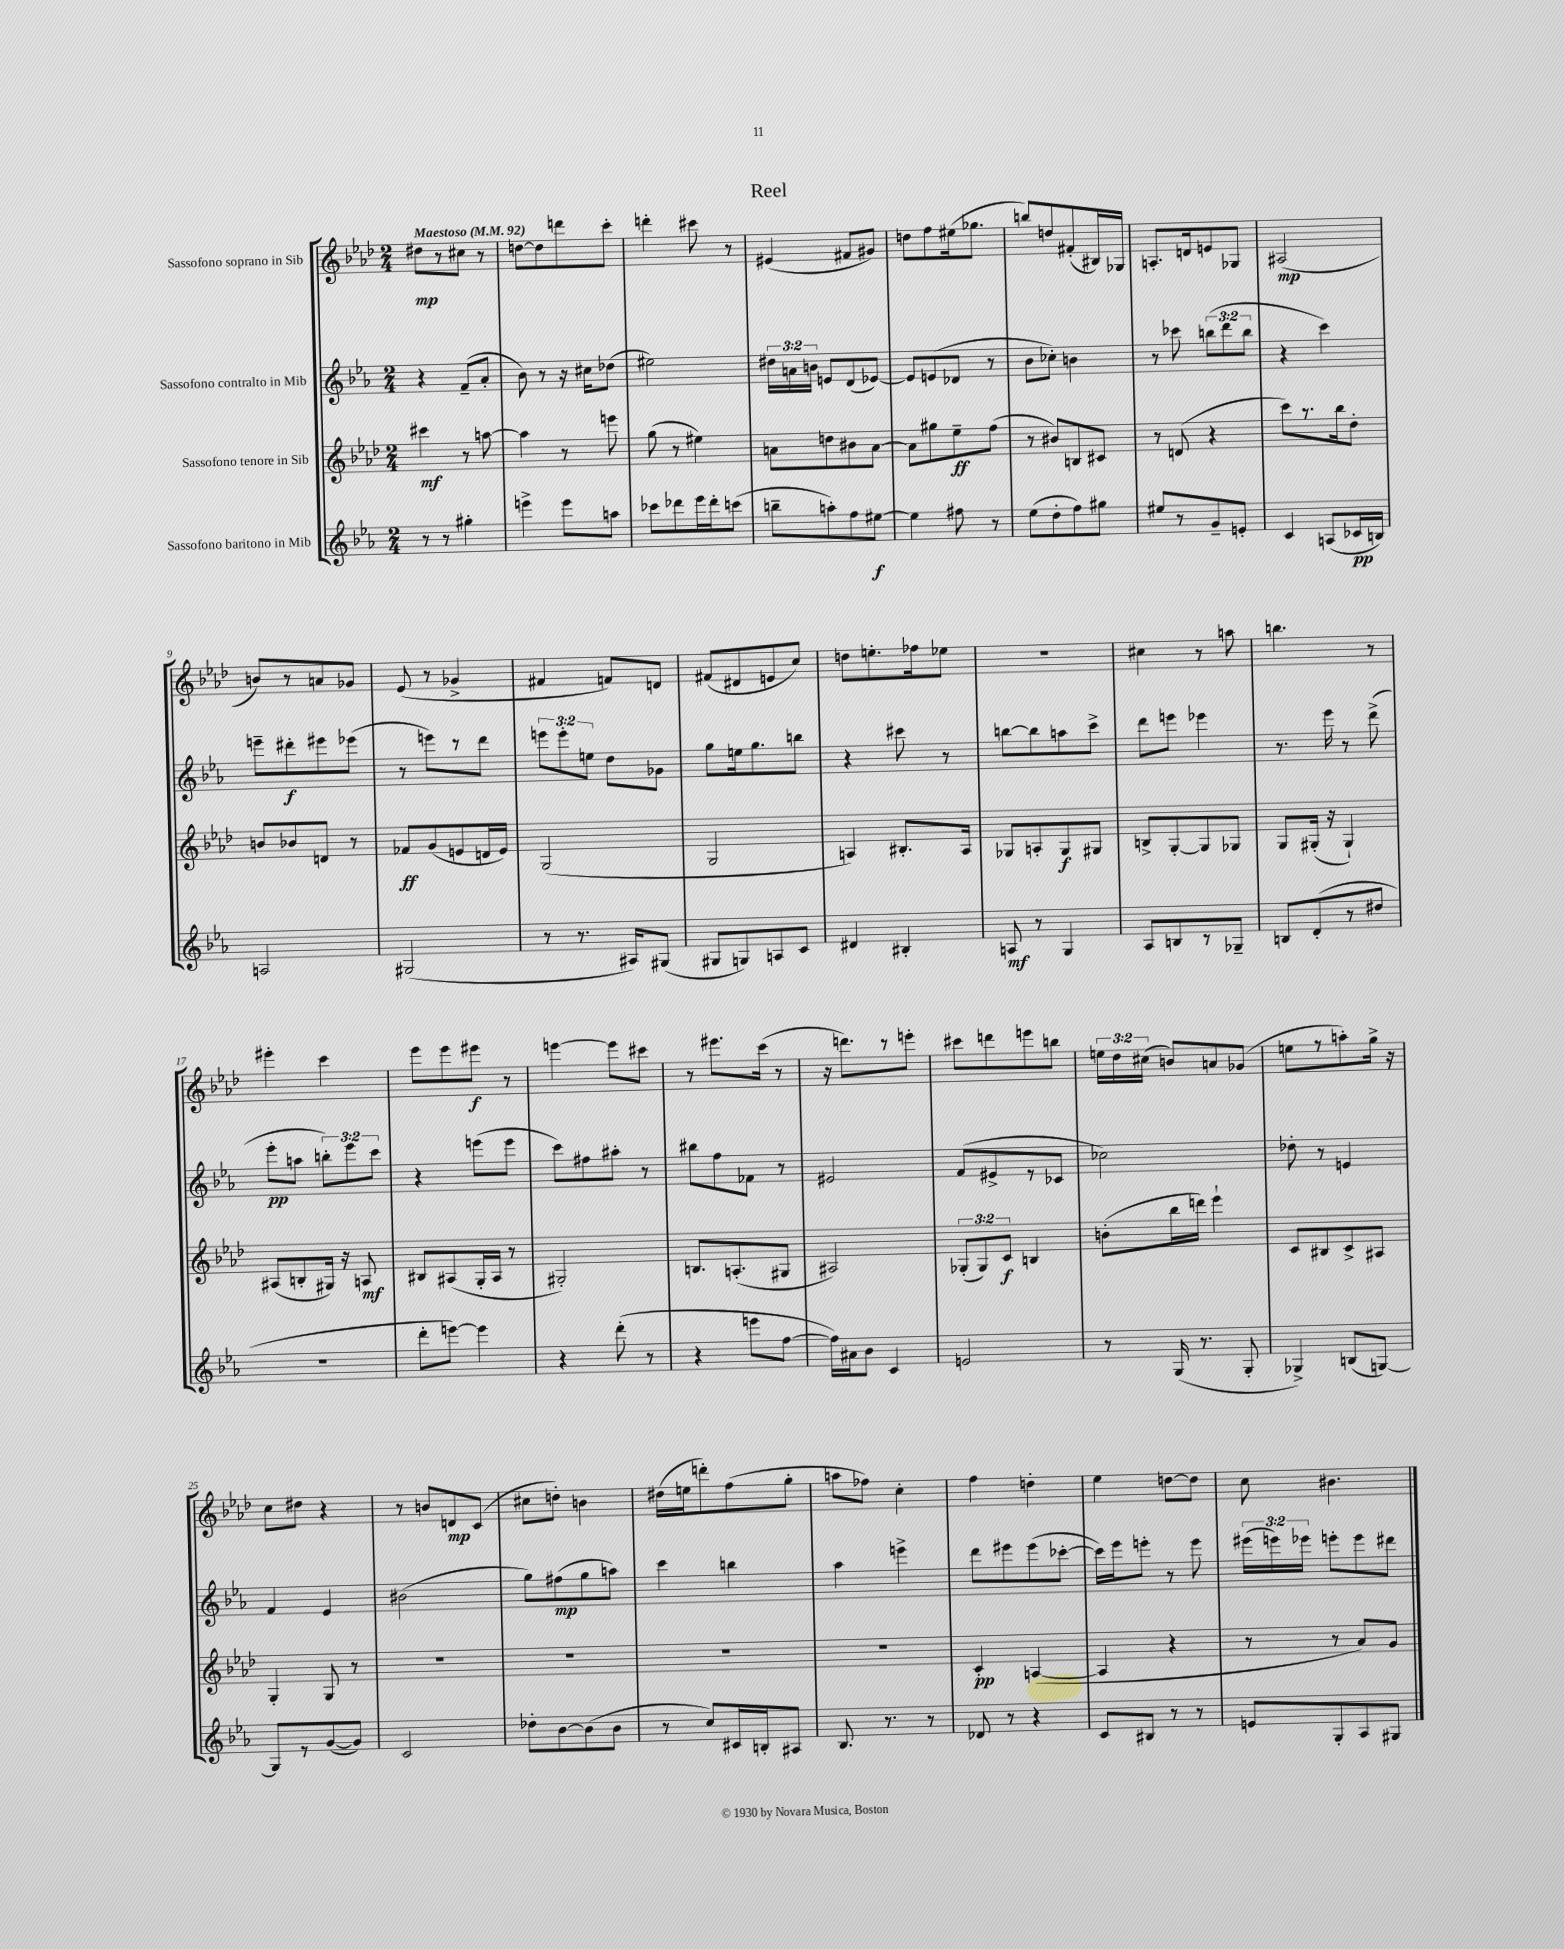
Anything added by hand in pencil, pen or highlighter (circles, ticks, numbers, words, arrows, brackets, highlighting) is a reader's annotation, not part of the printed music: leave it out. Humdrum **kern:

**kern	**dynam	**kern	**dynam	**kern	**dynam	**kern	**dynam
*part4	*part4	*part3	*part3	*part2	*part2	*part1	*part1
*staff4	*staff4	*staff3	*staff3	*staff2	*staff2	*staff1	*staff1
*I"Sassofono baritono in Mib	*	*I"Sassofono tenore in Sib	*	*I"Sassofono contralto in Mib	*	*I"Sassofono soprano in Sib	*
*clefG2	*	*clefG2	*	*clefG2	*	*clefG2	*
*k[b-e-a-]	*	*k[b-e-a-d-]	*	*k[b-e-a-]	*	*k[b-e-a-d-]	*
*M2/4	*	*M2/4	*	*M2/4	*	*M2/4	*
*MM92	*	*MM92	*	*MM92	*	*MM92	*
=1	=1	=1	=1	=1	=1	=1	=1
!	!	!	!	!	!	!LO:TX:a:B:t=Maestoso	!
8r	.	4ccc#X\	mf	4r	.	8dd#X\L	mp
8r	.	.	.	.	.	8r	.
4gg#X'\	.	8r	.	(8f~/L	.	8cc#X\J	.
.	.	[8aan\	.	8a-'/J	.	8r	.
=2	=2	=2	=2	=2	=2	=2	=2
4eeen^\	.	4aa\]	.	8b-\)	.	[8ddn\L	.
.	.	.	.	8r	.	8dd\]	.
8eee\L	.	8r	.	16r	.	8dddn\	.
.	.	.	.	16cc#X\KL	.	.	.
8aan\J	.	8eeen\	.	(8dd-X\J	.	8ccc'\J	.
=3	=3	=3	=3	=3	=3	=3	=3
8ccc-X\L	.	(8gg\	.	2ee#X\)	.	4dddn'\	.
8ddd-X\	.	8r	.	.	.	.	.
16eee-\L	.	4ee#X\)	.	.	.	8ccc#X\	.
16ddd-'\J	.	.	.	.	.	.	.
(8cccn\J	.	.	.	.	.	8r	.
=4	=4	=4	=4	=4	=4	=4	=4
8bbn~\L	.	8an\L	.	24dd#X\LL	.	(4e#X/	.
.	.	.	.	24an\	.	.	.
.	.	.	.	24bn\JJ	.	.	.
8aan'\)	.	8ddn\	.	8en/L	.	.	.
8ff\	.	8b#X\	.	(8d/	.	8f#X/L	.
[8ee#X\J	f	[8a\J	.	[8e-X/J)	.	8g#X/J)	.
=5	=5	=5	=5	=5	=5	=5	=5
4ee#\]	.	8a\L]	.	8e-/L]	.	8ddn\L	.
.	.	8gg#X\	.	(8en/	.	8ff\	.
8ff#X\	.	8ee-~\	ff	8d-X/J	.	(16ee#X\k	.
.	.	.	.	.	.	8.gg-X\J	.
8r	.	(8ff\J	.	8r	.	.	.
=6	=6	=6	=6	=6	=6	=6	=6
(8ee-\L	.	8r	.	8b-\L	.	8bbn/L)	.
8dd'\	.	8b#X/L)	.	8cc-X'\J)	.	8ddn/	.
8ff\)	.	8Bn/	.	4bn\	.	(8f#X'/	.
8gg#X\J	.	8c#X/J	.	.	.	16B#X/L)	.
.	.	.	.	.	.	16G-X/JJ	.
=7	=7	=7	=7	=7	=7	=7	=7
8ee#X/L	.	8r	.	8r	.	8.An'/L	.
8r	.	(8dn/	.	8ccc-X\	.	.	.
.	.	.	.	.	.	16dn/k	.
8g~/	.	4r	.	(12bbn\L	.	8en/	.
.	.	.	.	12ddd\	.	.	.
8en'/J	.	.	.	.	.	8G-X/J	.
.	.	.	.	12bb\J	.	.	.
=8	=8	=8	=8	=8	=8	=8	=8
4c/	.	8ccc\L)	.	4r	.	(2A#X/	mp
.	.	8.r	.	.	.	.	.
(8An/L	.	.	.	4ccc\)	.	.	.
.	.	16bb-\k	.	.	.	.	.
16c-X/L	pp	8dd-'\J	.	.	.	.	.
16Bn/JJ)	.	.	.	.	.	.	.
!!LO:LB:g=z
=9	=9	=9	=9	=9	=9	=9	=9
2An/	.	8bn/L	.	8eeen~\L	.	8bn/L)	.
.	.	8b-X/	.	8ddd#X'\	f	8r	.
.	.	8dn/J	.	8eee#X\	.	8an/	.
.	.	8r	.	(8eee-X\J	.	8g-X/J	.
=10	=10	=10	=10	=10	=10	=10	=10
(2G#X/	.	8f-X/L	ff	8r	.	(8e-/	.
.	.	(8g/	.	8eeen\L)	.	8r	.
.	.	8en/	.	8r	.	4g-X^/	.
.	.	16dn/L	.	8ddd\J	.	.	.
.	.	16e/JJ)	.	.	.	.	.
=11	=11	=11	=11	=11	=11	=11	=11
8r	.	(2G/	.	12eeen\L	.	4f#X/	.
.	.	.	.	12eee'\	.	.	.
8.r	.	.	.	.	.	.	.
.	.	.	.	12een\J	.	.	.
.	.	.	.	8dd\L	.	8fn/L)	.
16A#X/KL)	.	.	.	.	.	.	.
(8G#X/J	.	.	.	8g-X\J	.	8dn/J	.
=12	=12	=12	=12	=12	=12	=12	=12
8G#X/L	.	2G/	.	8gg\L	.	(8f#X/L	.
8Gn/)	.	.	.	16een\k	.	8d#X/	.
.	.	.	.	8.gg\	.	.	.
8An/	.	.	.	.	.	8en/	.
8c/J	.	.	.	8bbn\J	.	8cc/J)	.
=13	=13	=13	=13	=13	=13	=13	=13
4d#X/	.	4An/)	.	4r	.	8ddn\L	.
.	.	.	.	.	.	8.een'\	.
4B#X'/	.	8.B#X'/L	.	8ccc#X\	.	.	.
.	.	.	.	.	.	16ff-X\k	.
.	.	.	.	8r	.	8ee-X\J	.
.	.	16A/Jk	.	.	.	.	.
=14	=14	=14	=14	=14	=14	=14	=14
8An/	mf	8G-X/L	.	[8bbn\L	.	2r	.
8r	.	8An'/	.	8bb\]	.	.	.
4G/	.	8G-/	f	8aan\	.	.	.
.	.	8G#X/J	.	8ccc^\J	.	.	.
=15	=15	=15	=15	=15	=15	=15	=15
8A-/L	.	8Bn^/L	.	8ddd\L	.	4cc#X\	.
8Bn/	.	[8G'/	.	8eeen\J	.	.	.
8r	.	8G/]	.	4eee-X\	.	8r	.
8G-X~/J	.	8G-X/J	.	.	.	8aan\	.
=16	=16	=16	=16	=16	=16	=16	=16
8Bn/L	.	8G/L	.	8.r	.	4.bbn\	.
(8d'/	.	(16G#X'/Jk	.	.	.	.	.
.	.	16r	.	16eee-\	.	.	.
8r	.	4G#`/)	.	8r	.	.	.
8dd#X/J	.	.	.	(8ddd^\	.	8r	.
!!LO:LB:g=z
=17	=17	=17	=17	=17	=17	=17	=17
2r	.	(8A#X/L	.	8eee-'\L	pp	4eee#X'\	.
.	.	8Bn'/	.	8aan\J	.	.	.
.	.	16G#X/Jk)	.	12bbn'\L)	.	4ccc\	.
.	.	16r	.	.	.	.	.
.	.	.	.	12eee-\	.	.	.
.	.	8An/	mf	.	.	.	.
.	.	.	.	12ccc\J	.	.	.
=18	=18	=18	=18	=18	=18	=18	=18
8ddd'\L	.	8B#X/L	.	4r	.	8eee-\L	.
[8eeen\J)	.	(8A#X/	.	.	.	8eee-\	.
4eee\]	.	16G'/L	.	(8eeen\L	.	8eee#X\J	f
.	.	16A#/JJ	.	.	.	.	.
.	.	8r	.	8eee\J	.	8r	.
=19	=19	=19	=19	=19	=19	=19	=19
4r	.	2G#X'/)	.	8ccc\L)	.	[4eeen\	.
.	.	.	.	8ff#X\	.	.	.
(8ddd'\	.	.	.	8aa#X'\J	.	8eee\L]	.
8r	.	.	.	8r	.	8ccc#X\J	.
=20	=20	=20	=20	=20	=20	=20	=20
4r	.	8.Bn/L	.	8bb#X\L	.	8r	.
.	.	.	.	8ff\	.	8.eee#X\L	.
.	.	(8.An'/	.	.	.	.	.
8eeen\L	.	.	.	8f-X\J	.	.	.
.	.	.	.	.	.	(16ccc\Jk	.
[8ff\J	.	8G#X/J	.	8r	.	8r	.
=21	=21	=21	=21	=21	=21	=21	=21
16ff\LL])	.	2A#X/)	.	2e#X/	.	16r	.
16a#X\J	.	.	.	.	.	8.dddn\L)	.
8b-\J	.	.	.	.	.	.	.
4c/	.	.	.	.	.	8r	.
.	.	.	.	.	.	8eeen'\J	.
=22	=22	=22	=22	=22	=22	=22	=22
2en/	.	(12G-X'/L	.	(8f/L	.	8ccc#X\L	.
.	.	12G-/)	.	.	.	.	.
.	.	.	.	8e#X^/	.	8dddn\	.
.	.	12c/J	f	.	.	.	.
.	.	4Bn/	.	8r	.	8eeen\	.
.	.	.	.	8c-X/J	.	8bbn\J	.
=23	=23	=23	=23	=23	=23	=23	=23
8r	.	(8bn'\L	.	2cc-X\)	.	24een\LL	.
.	.	.	.	.	.	24dd-\	.
.	.	.	.	.	.	(24cc#X\JJ	.
(16G/	.	16bb-\L	.	.	.	8bn/L)	.
8.r	.	16dddn\JJ)	.	.	.	.	.
.	.	4eee-`\	.	.	.	8an/	.
8G'/	.	.	.	.	.	(8g-X/J	.
=24	=24	=24	=24	=24	=24	=24	=24
4G-X^/)	.	8c/L	.	8dd-X'\	.	8een\L	.
.	.	8B#X/	.	8r	.	8r	.
(8Bn/L	.	8c^/	.	4en/	.	8aan'\)	.
[8Gn/J)	.	8A#X/J	.	.	.	16gg^\Jk	.
.	.	.	.	.	.	16r	.
!!LO:LB:g=z
=25	=25	=25	=25	=25	=25	=25	=25
8G/L]	.	4G'/	.	4f/	.	8cc\L	.
8r	.	.	.	.	.	8dd#X\J	.
([8g/	.	8G/	.	4e-/	.	4r	.
8g/J])	.	8r	.	.	.	.	.
=26	=26	=26	=26	=26	=26	=26	=26
2c/	.	2r	.	(2b#X\	.	8r	.
.	.	.	.	.	.	8bn/L	.
.	.	.	.	.	.	8dn/	mp
.	.	.	.	.	.	(8c/J	.
=27	=27	=27	=27	=27	=27	=27	=27
8dd-X'\L	.	2r	.	8gg\L)	.	8cc#X\L	.
[8b-\	.	.	.	(8ff#X\	mp	8ddn'\J)	.
(8b-\]	.	.	.	8gg\	.	4bn\	.
8b-\J	.	.	.	8aan\J)	.	.	.
=28	=28	=28	=28	=28	=28	=28	=28
8r	.	2r	.	4ccc\	.	(16dd#X\LL	.
.	.	.	.	.	.	16een\J	.
8cc/L)	.	.	.	.	.	8dddn'\)	.
16c#X/L	.	.	.	4bbn\	.	(8ff\	.
16Bn'/J	.	.	.	.	.	.	.
8A#X/J	.	.	.	.	.	8gg'\J	.
=29	=29	=29	=29	=29	=29	=29	=29
8.B-/	.	2r	.	4aa-\	.	8aan\L	.
.	.	.	.	.	.	8ff-X\J)	.
8.r	.	.	.	.	.	.	.
.	.	.	.	4eeen^\	.	4cc'\	.
8r	.	.	.	.	.	.	.
=30	=30	=30	=30	=30	=30	=30	=30
8d-X/	.	4c'/	pp	8ddd\L	.	4ff\	.
8r	.	.	.	8eee#X\	.	.	.
4r	.	([4An/	.	(8eee#\	.	4ddn'\	.
.	.	.	.	[8ccc-X'\J	.	.	.
=31	=31	=31	=31	=31	=31	=31	=31
8c/L	.	4A/]	.	16ccc-\LL])	.	4ee-\	.
.	.	.	.	16eee-\J	.	.	.
8B#X/J	.	.	.	8eeen'\J	.	.	.
8r	.	4r	.	8r	.	[8ddn\L	.
8r	.	.	.	8eee\	.	8dd\J]	.
=32	=32	=32	=32	=32	=32	=32	=32
8en/L	.	8r	.	(24eee#X\LL	.	8cc\	.
.	.	.	.	24eeen\)	.	.	.
.	.	.	.	24eee-X\JJ	.	.	.
8G'/	.	8r	.	8eeen'\L	.	4.b#X\	.
8A-/	.	8a-/L)	.	8eee\	.	.	.
8G#X/J	.	8g/J	.	8ddd#X\J	.	.	.
==	==	==	==	==	==	==	==
*-	*-	*-	*-	*-	*-	*-	*-
